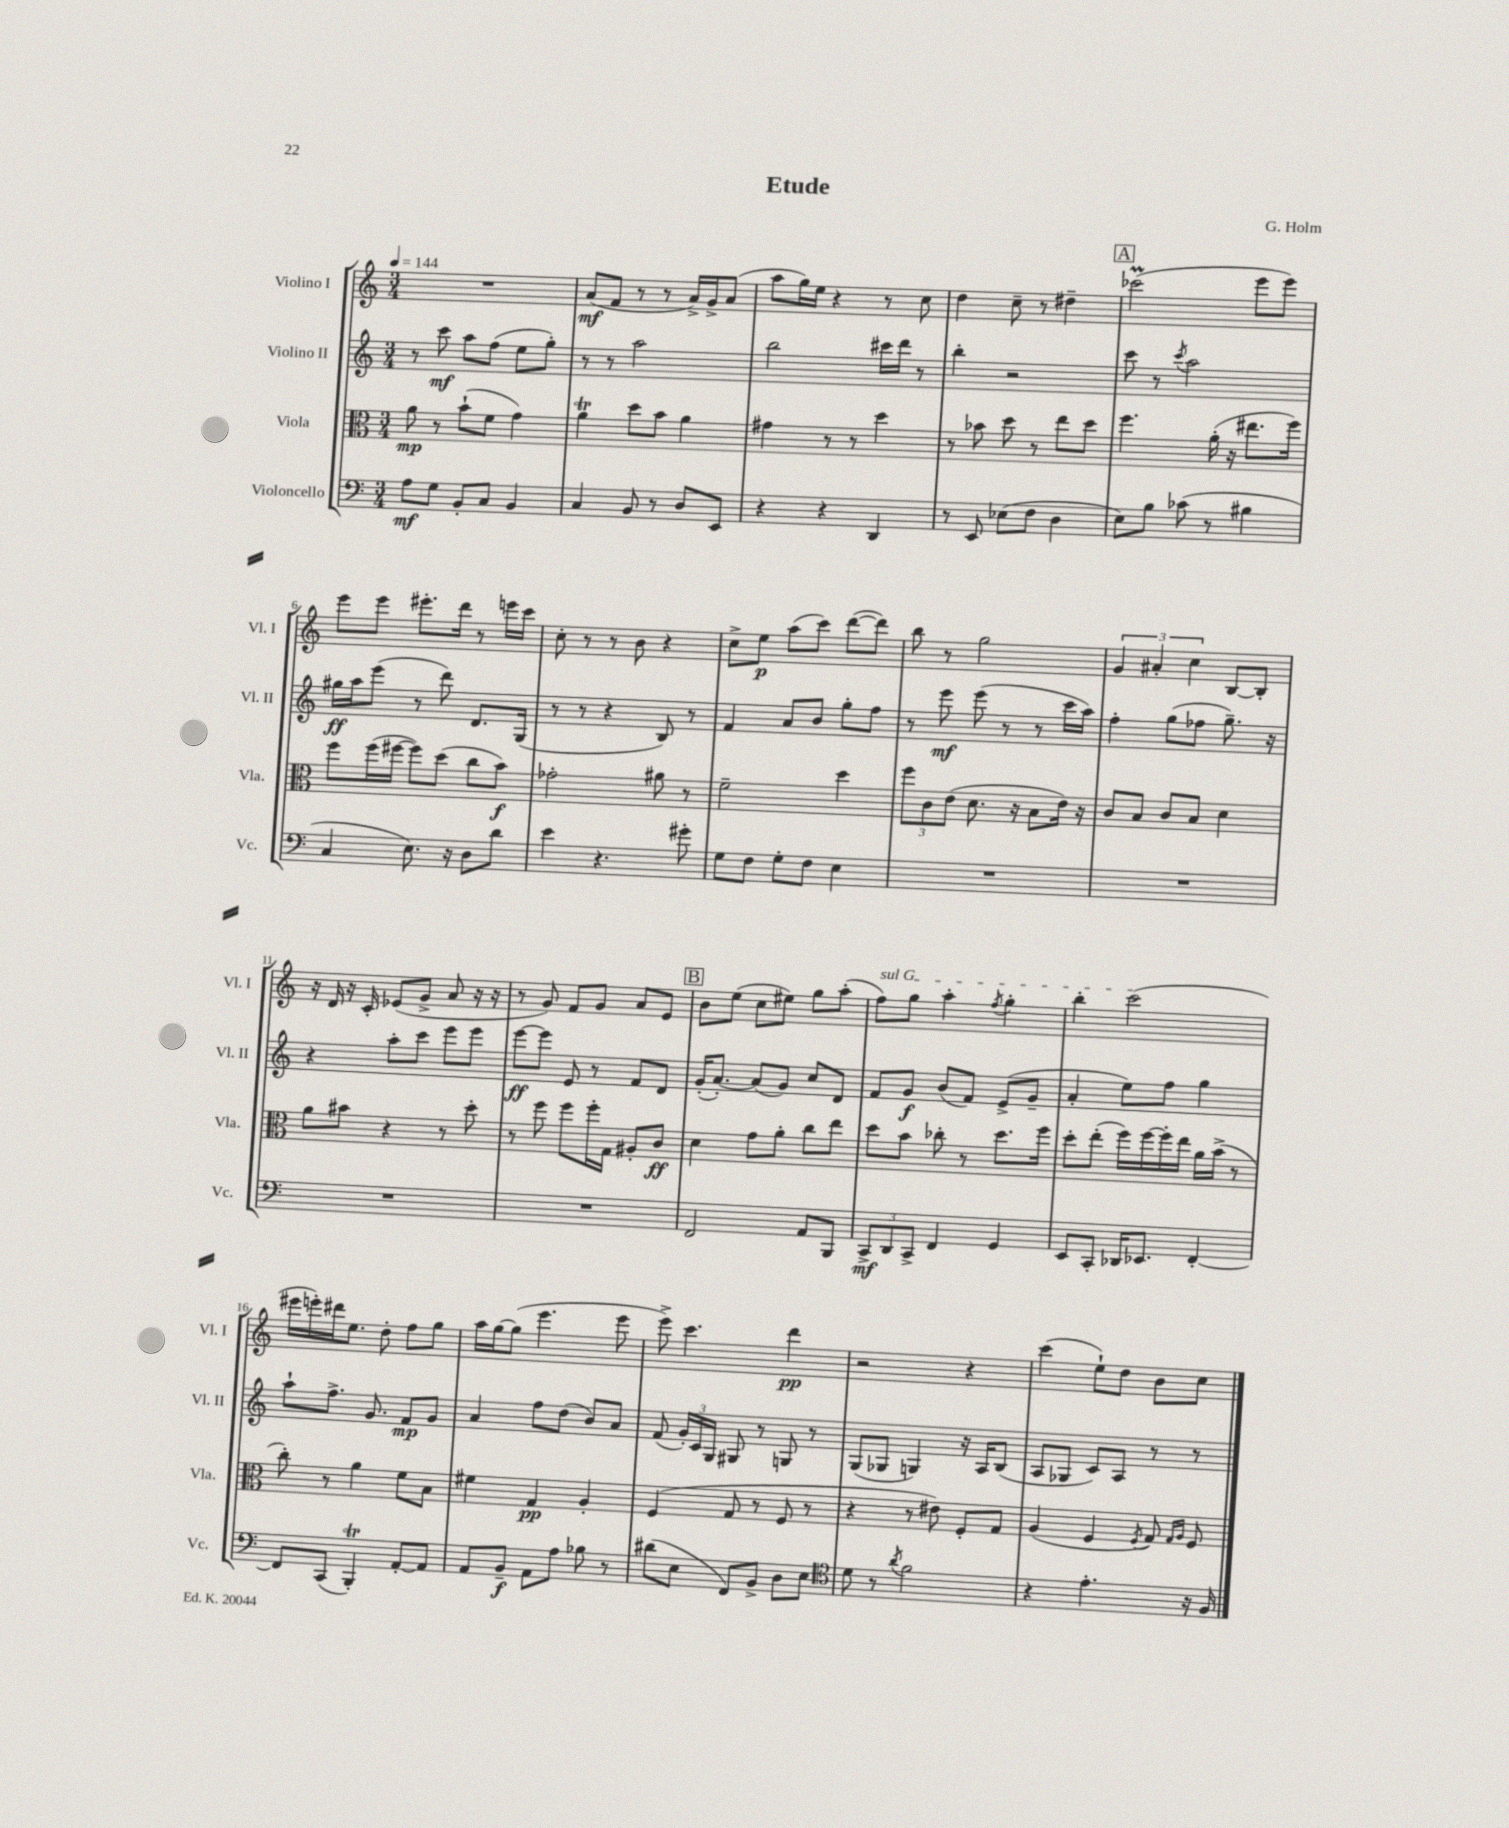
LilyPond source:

\header { title = "Etude" composer = "G. Holm" }
<<
\new StaffGroup <<
\new Staff = "s0" \with { instrumentName = "Violino I" shortInstrumentName = "Vl. I" } {
    \clef treble \key c \major \numericTimeSignature \time 3/4 \tempo 4 = 144
    \autoBeamOff R2. |
    a'8[\mf( f'8] r8 r8 a'16[->) g'16-> a'8]( |
    a''8[ g''16) e''16] r4 r8 c''8 |
    d''4 c''8-- r8 dis''4-- |
    \mark \markup { \box "A" } ces'''2\prall( e'''8[ e'''8]) |
    e'''8[ e'''8] eis'''8.[-. d'''16] r8 e'''16[ c'''16] |
    c''8-. r8 r8 b'8 r4 |
    c''8[-> e''8]\p a''8[( c'''8]) d'''8[~( d'''8]) |
    b''8 r8 g''2 |
    \tuplet 3/2 { g'4 ais'4-. c''4 } b8[~ b8]-. |
    r16 d'16 r16 c'16-. ees'8[( g'8]-> a'8 r16 r16 |
    r8 g'8) f'8[ g'8] a'8[ e'8] |
    \mark \markup { \box "B" } b'8[ e''8]( c''8[ eis''8]) g''8[ a''8]-.( |
    \once \override TextSpanner.bound-details.left.text = \markup { \italic "sul G" } f''8[\startTextSpan) g''8] a''4-. \acciaccatura { f''8 } g''4-. |
    b''4-. c'''2\stopTextSpan( |
    eis'''16[ e'''16-.) dis'''16 e''8.] d''8-. f''8[ g''8] |
    a''16[ g''16~ g''8]( e'''4. e'''8 |
    e'''8->) c'''4. d'''4\pp |
    r2 r4 |
    c'''4( e''8[-!) d''8] b'8[ c''8] \bar "|." |
}
\new Staff = "s1" \with { instrumentName = "Violino II" shortInstrumentName = "Vl. II" } {
    \clef treble \key c \major \numericTimeSignature \time 3/4
    \autoBeamOff r8 c'''8\mf a''8[ f''8]( e''8[ g''8]-.) |
    r8 r8 a''2 |
    b''2 cis'''16[ d'''16] r8 |
    b''4-. r2 |
    \mark \markup { \box "A" } c'''8 r8 \acciaccatura { c'''8 } a''2 |
    gis''16[\ff a''16 e'''8]( r8 d'''8) d'8.[ g16]( |
    r8 r8 r4 b8) r8 |
    f'4 a'8[ b'8] g''8[-. f''8] |
    r8 e'''8\mf e'''8( r8 r8 c'''16[ a''16]) |
    f''4-. g''8[( fes''8] g''8.--) r16 |
    r4 a''8[-. c'''8] e'''8[ e'''8] |
    e'''8[~\ff e'''8] e'8 r8 f'8[ d'8] |
    \mark \markup { \box "B" } g'16[-.( a'8.]~-.) a'8[( g'8]) c''8[ d'8] |
    f'8[ g'8]\f b'8[( f'8]) e'8[->( g'8]-- |
    a'4-. e''8[) f''8] g''4 |
    a''8[-! f''8.]-> g'8. f'8[\mp g'8] |
    a'4 f''8[ d''8]( b'8[) a'8] |
    f'8( \tuplet 3/2 { g'16[-.) c'16 g16] } gis8 r8 g8 r8 |
    g8[( ges8] g4) r16 a16[ b8]( |
    a8[ ges8] c'8[) a8] r8 r8 \bar "|." |
}
\new Staff = "s2" \with { instrumentName = "Viola" shortInstrumentName = "Vla." } {
    \clef alto \key c \major \numericTimeSignature \time 3/4
    \autoBeamOff a'8\mp r8 b'8[-!( f'8] g'4) |
    a'4\trill d''8[ b'8] a'4 |
    gis'4 r8 r8 d''4 |
    r8 bes'8 d''8 r8 e''8[ d''8] |
    \mark \markup { \box "A" } f''4. a'16-.( r16 eis''8.[ f''16]) |
    f''8[ f''16( fis''16]~ fis''8[) d''8]( c''8[ b'8]\f) |
    ges'2-. ais'8 r8 |
    f'2-- d''4 |
    \tuplet 3/2 { f''8[ c'8 e'8]( } d'8. r16 b8[ e'16]) r16 |
    c'8[ b8] c'8[ b8] d'4 |
    a'8[ bis'8] r4 r8 d''8-. |
    r8 f''8 f''8[ f''16-. g16] ais8[-. c'8]\ff |
    \mark \markup { \box "B" } d'4 g'8[ a'8]-. c''8[ e''8] |
    d''8[ b'8] ces''8-. r8 d''8.[ f''16] |
    d''8[-. e''8]-.( f''16[) f''16~ f''16-. e''16] a'16[ b'16]->( r8 |
    c''8-.) r8 a'4 f'8[ b8] |
    fis'4 g4\pp a4-. |
    f4( g8 r8 f8 r8 |
    r4 r8 eis'8) f8[-. g8] |
    a4( f4 \acciaccatura { f8 } g8) \grace { g16[ a16] } f8 \bar "|." |
}
\new Staff = "s3" \with { instrumentName = "Violoncello" shortInstrumentName = "Vc." } {
    \clef bass \key c \major \numericTimeSignature \time 3/4
    \autoBeamOff a8[\mf g8] b,8[-. c8] b,4 |
    c4 b,8 r8 d8[ e,8] |
    r4 r4 d,4 |
    r8 e,8 ees8[( f8] d4 |
    \mark \markup { \box "A" } e8[) b8] ces'8( r8 bis4 |
    c4 e8.) r16 d8[ d'8] |
    e'4 r4. gis'8-. |
    g8[ f8] g8[-. f8] e4 |
    R2. |
    R2. |
    R2. |
    R2. |
    \mark \markup { \box "B" } f,2 a,8[ b,,8] |
    \tuplet 3/2 { c,8[->\mf d,8 c,8]-> } f,4 g,4 |
    e,8[ c,8]-. des,16[ ees,8.] f,4~-. |
    f,8[ c,8]( b,,4-.\trill) a,8[~-. a,8] |
    a,8[ b,8]--\f a,8[ a8] bes8 r8 |
    dis'8[( e8] f,8[) b,8]-> d8[ e8] |
    \clef tenor d'8 r8 \acciaccatura { a'8 } f'2 |
    r4 e'4.-. r16 f16 \bar "|." |
}
>>
>>
